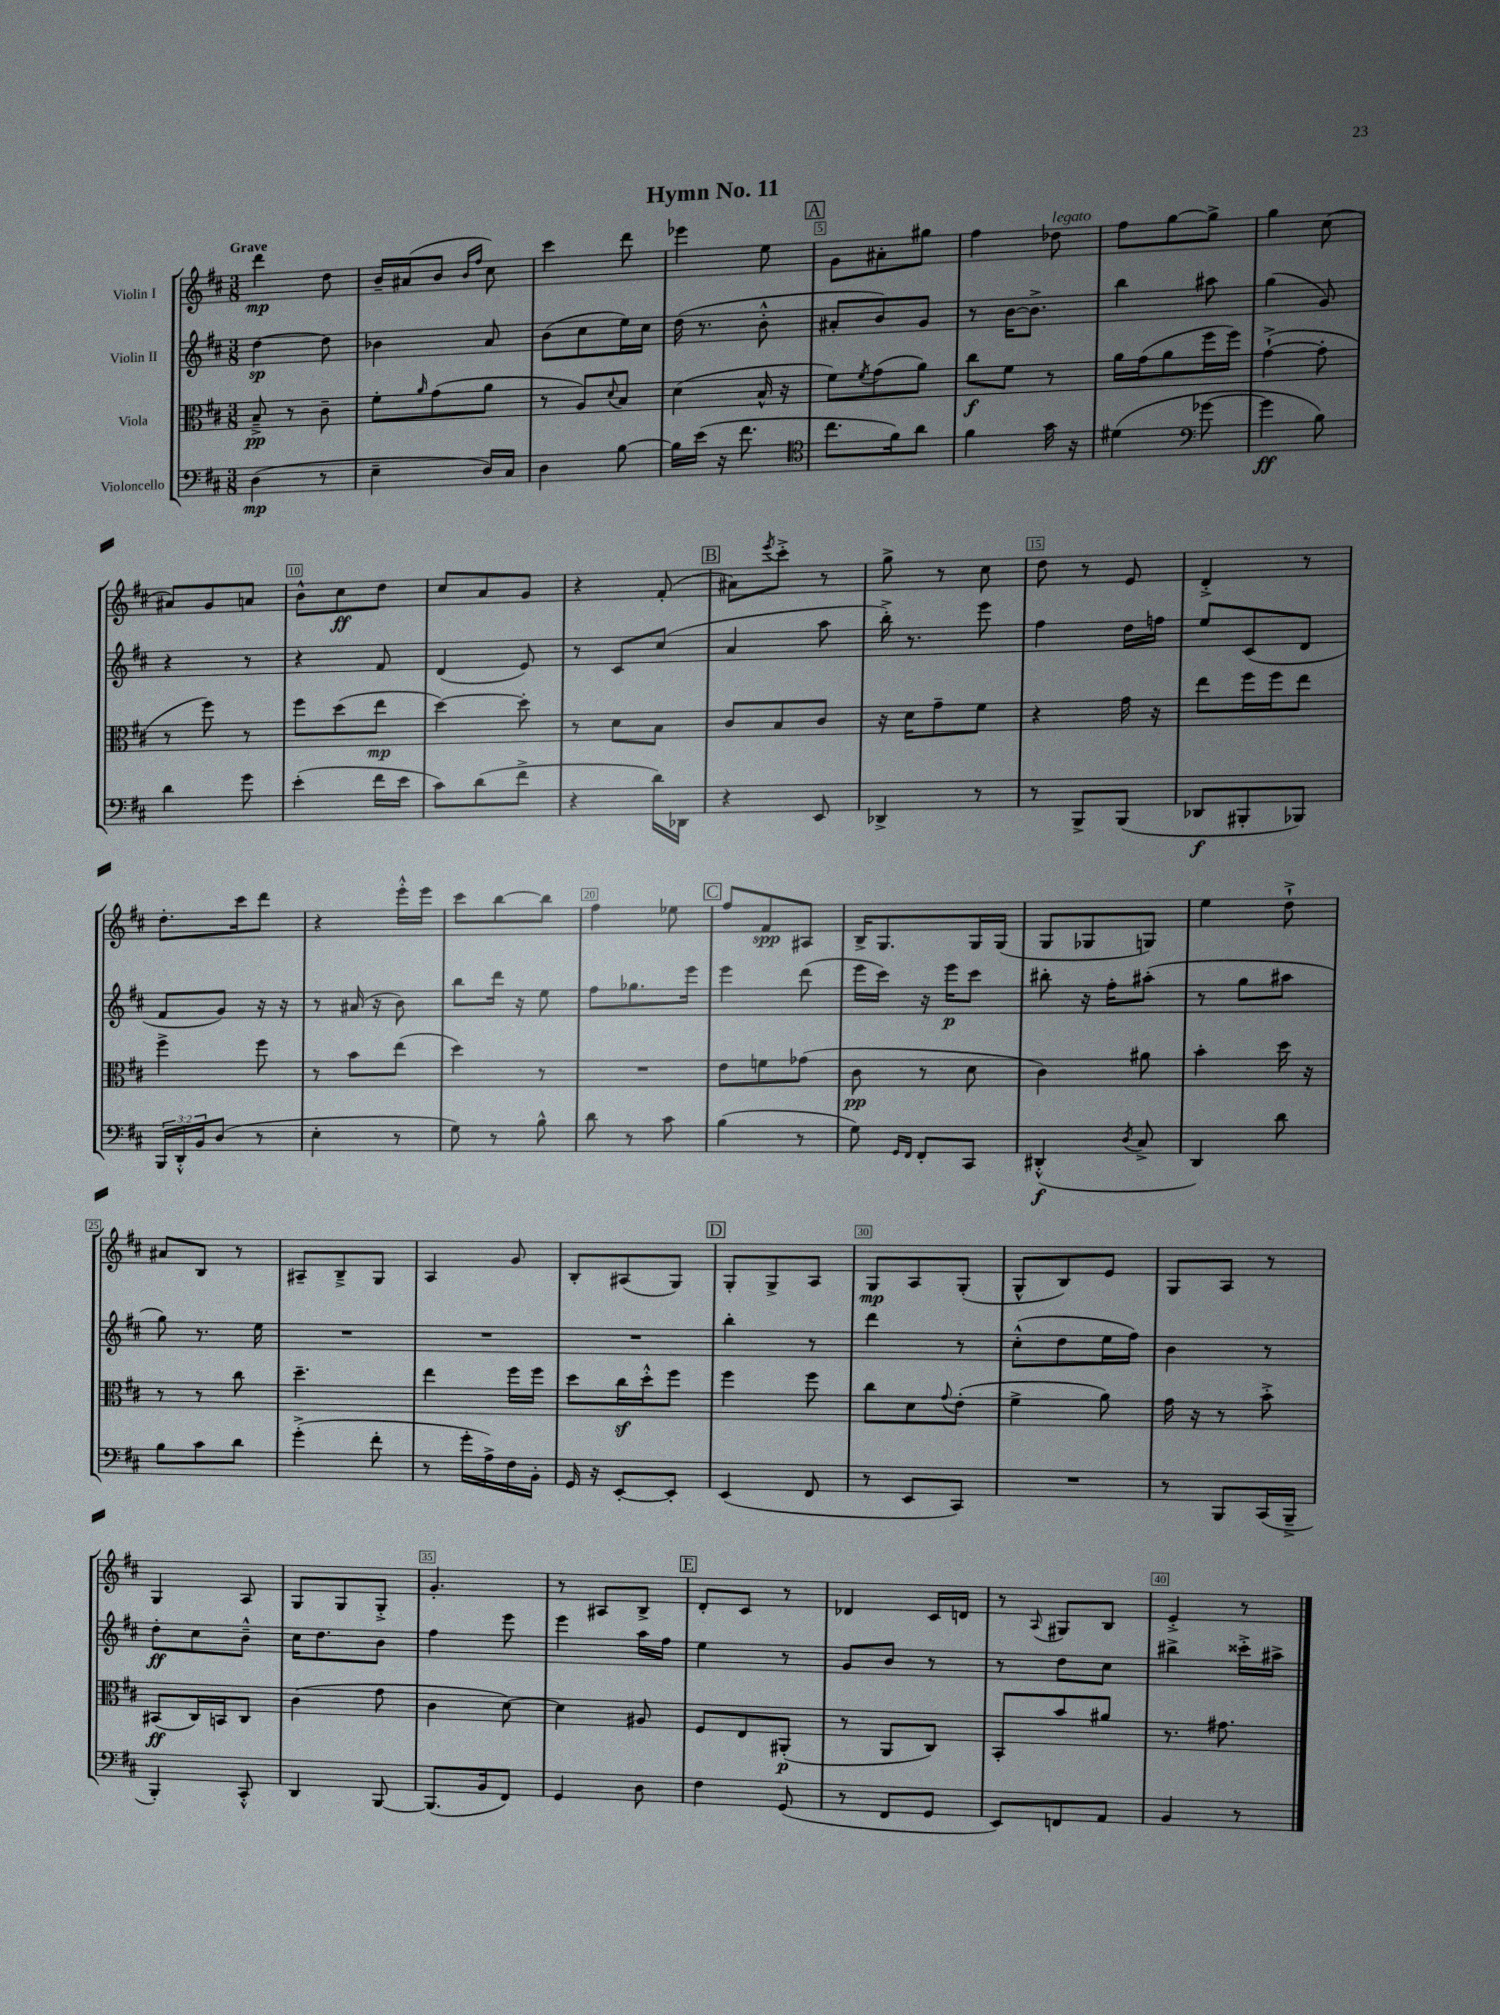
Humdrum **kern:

**kern	**kern	**kern	**kern
*staff4	*staff3	*staff2	*staff1
*clefF4	*clefC3	*clefG2	*clefG2
*k[f#c#]	*k[f#c#]	*k[f#c#]	*k[f#c#]
*M3/8	*M3/8	*M3/8	*M3/8
(4D\	8B~^/	[4dd\	4ddd\
.	8r	.	.
8r	8c#~\	8dd\]	8dd\
=	=	=	=
4E~\	8f#'\L	4b-\	16b~/LL
.	.	.	(16a#/J
.	16qqa/	.	.
.	(8g\	.	8b/J
.	.	.	16qqb/LL
.	.	.	16qqff#/JJ
16D/LL)	8a\J	8a/	8cc#\)
16C#/JJ	.	.	.
=	=	=	=
4D\	8r	(8b\L	4ccc#\
.	8A/L)	8cc#\	.
.	8qqd/	.	.
[8B\	8B/J	16ee\L)	8ddd\
.	.	16cc#\JJ	.
=	=	=	=
16B\]LL	(4d\	(16dd\	4eee-\
(16e\JJ	.	8.r	.
16r	.	.	.
8.f#\	.	.	.
.	16B^^/	8b'^^\	8ee\
.	16r	.	.
=	=	=	=
*clefC4	*	*	*
8.cc#\L	8f#\L)	8a#'/L	8g\L
.	8qf#/	.	.
.	(8g\	8b/)	8a#'\
16f#\k)	.	.	.
8a\J	8a\J)	8g/J	8gg#\J
=	=	=	=
4f#\	8cc#\L	8r	4ff#\
.	8f#\J	[16b\LK	.
.	.	8.b^\]J	.
16g\	8r	.	8dd-\
16r	.	.	.
=	=	=	=
(4d#\	16a\LL	4bb\	8ff#\L
.	(16g\J	.	.
.	8a\	.	[8gg\
*clefF4	*	*	*
[8g-\	16ff#\L	8aa#\	8gg^\]J
.	16ff#\JJ)	.	.
=	=	=	=
4g-\]	([4g`^\	(4gg\	4gg\
8B\)	8g'\]	8g/)	(8cc#\
=	=	=	=
4d\	8r	4r	8a#/L)
.	8ff#\)	.	8g/
8g\	8r	8r	8a/J
=	=	=	=
(4e'\	8ff#\L	4r	8b^^\L
.	(8dd\	.	8cc#\
16f#\LL	8ee\J	8f#/	8dd\J
16e\JJ	.	.	.
=	=	=	=
8c#\L)	[4dd\)	(4d/	8cc#/L
(8d\	.	.	8a/
8f#^\J	8dd'\]	8e/)	8g/J
=	=	=	=
4r	8r	8r	4r
.	8d\L	8c#/L	.
16d\LL)	8B\J	(8cc#/J	(8f#'/
16DD-\JJ	.	.	.
=	=	=	=
4r	8c#/L	4a/	8a#\L)
.	.	.	8qeee/
.	8B/	.	8ccc#'^\J
8EE/	8c#/J	8aa\	8r
=	=	=	=
4DD-^/	16r	16bb'^\)	8gg^\
.	16d\LK	8.r	.
.	8g~\	.	8r
8r	8f#\J	8eee\	8cc#\
=	=	=	=
8r	4r	4ff#\	8dd\
8BBB^/L	.	.	8r
(8BBB/J	16g\	16dd\LL	8e/
.	16r	16ff\JJ	.
=	=	=	=
8DD-/L	8ee\L	8ee/L	4d'^/
8BBB#'/	16ff#\L	(8c#/	.
.	16ff#\J	.	.
8BBB-/J)	8ee\J	8d/J	8r
=	=	=	=
24BBB/LL	4ff#^\	8f#/L	8.dd'\L
24DD'^^/	.	.	.
24BB/J	.	.	.
(8D/J	.	8g/J)	.
.	.	.	16ccc#\k
8r	8ff#\	16r	8ddd\J
.	.	16r	.
=	=	=	=
4E'\	8r	8r	4r
.	8b\L	(16a#/	.
.	.	16r	.
8r	(8ee\J	8b\)	16eee'^^\LL
.	.	.	16eee\JJ
=	=	=	=
8G\)	4dd\)	8bb\L	8ccc#\L
8r	.	16ddd\Jk	[8bb\
.	.	16r	.
8B^^\	8r	8ee\	8bb\]J
=	=	=	=
8d\	4.r	8ff#\L	4ff#\
8r	.	8.gg-\	.
8c#\	.	.	8ee-\
.	.	16eee\Jk	.
=	=	=	=
(4B\	8e\L	4eee\	8ff#/L
.	8f\	.	8f#/
8r	(8g-\J	(8ddd\	8A#/J
=	=	=	=
8G\)	8c#\	16eee\LL	16B^/LK
.	.	16ccc#\JJ)	8.G/
16qqGG/LL	.	.	.
16qqFF#/JJ	.	.	.
8FF#'/L	8r	16r	.
.	.	16eee\LK	.
8CC#/J	8d\	8ccc#\J	16G/L
.	.	.	(16G/JJ
=	=	=	=
(4DD#'^^/	4c#\)	8bb#'\	8G/L
.	.	16r	8G-/
.	.	16ff#'\LK	.
8qD/	.	.	.
8C#^/	8a#\	(8aa#'\J	8G/J)
=	=	=	=
4DD/)	4b'\	8r	4ee\
.	.	8gg\L	.
8d\	16dd\	8aa#\J	8dd`^\
.	16r	.	.
=	=	=	=
8B\L	8r	8gg\)	8a#/L
8c#\	8r	8.r	8B/J
8d\J	8cc#\	.	8r
.	.	16ee\	.
=	=	=	=
(4g'^\	4.dd~\	4.r	8A#~/L
.	.	.	8B~^/
8f#'\	.	.	8G/J
=	=	=	=
8r	4ee\	4.r	4A/
16g'\LL	.	.	.
16A^\)	.	.	.
16F#\	16ff#\LL	.	8g/
16BB'\JJ	16ff#\JJ	.	.
=	=	=	=
16GG/	8dd\L	4.r	8B'/L
16r	.	.	.
[8EE'/L	16cc#\L	.	(8A#/
.	16dd'^^\J	.	.
8EE'/]J	8ff#\J	.	8G/J)
=	=	=	=
(4EE/	4ff#\	4bb'\	8G'/L
.	.	.	8G^/
8FF#/	8ff#\	8r	8A/J
=	=	=	=
8r	8cc#\L	4ddd\	8G/L
8EE/L	8d\	.	8A/
.	8qqg/	.	.
8CC#/J)	(8e'\J	8r	(8G'/J
=	=	=	=
4.r	4f#^\	(8cc#'^^\L	8G^^/L
.	.	8dd\	8B/)
.	8a\)	16ee\L	8e/J
.	.	16ff#\JJ)	.
=	=	=	=
8r	16g\	4b\	8G/L
.	16r	.	.
8BBB/L	8r	.	8A/J
(16CC#/L	8b'^\	8r	8r
16BBB~^/JJ	.	.	.
=	=	=	=
4BBB'/)	(8BB#/L	8dd'\L	4G/
.	16C#/L)	8cc#\	.
.	16BB/J	.	.
8CC#'^^/	8C#/J	8b~^^\J	8A/
=	=	=	=
4DD/	(4c#\	16cc#\LK	8G/L
.	.	8.dd\	.
.	.	.	8G/
[8BBB/	8g\	8b\J	8G'^/J
=	=	=	=
(8.BBB/]L	4c#\	4ff#\	4.g'/
16BB/k	.	.	.
8FF#/J)	[8d\)	8eee\	.
=	=	=	=
4GG/	4d\]	4eee\	8r
.	.	.	8A#/L
8D\	8A#/	16aa\LL	8B^/J
.	.	16ff#\JJ	.
=	=	=	=
4F#\	8F#/L	4ee\	8d'/L
.	8E/	.	8c#/J
(8GG/	(8AA#'/J	8r	8r
=	=	=	=
8r	8r	8g/L	4d-/
8FF#/L	8AA/L	8b/J	.
8GG/J	8C#/J)	8r	16c#/LL
.	.	.	16d/JJ
=	=	=	=
8EE/L)	8BB'/L	8r	8r
.	.	.	8qqA/
8FF/	8b/	8dd\L	8G#/L
8AA/J	8a#/J	8cc#\J	8B/J
=	=	=	=
4BB/	8.r	4bb#^\	4e'^/
.	8.g#\	.	.
8r	.	16ccc##'^\LL	8r
.	.	16aa#^\JJ	.
==	==	==	==
*-	*-	*-	*-
